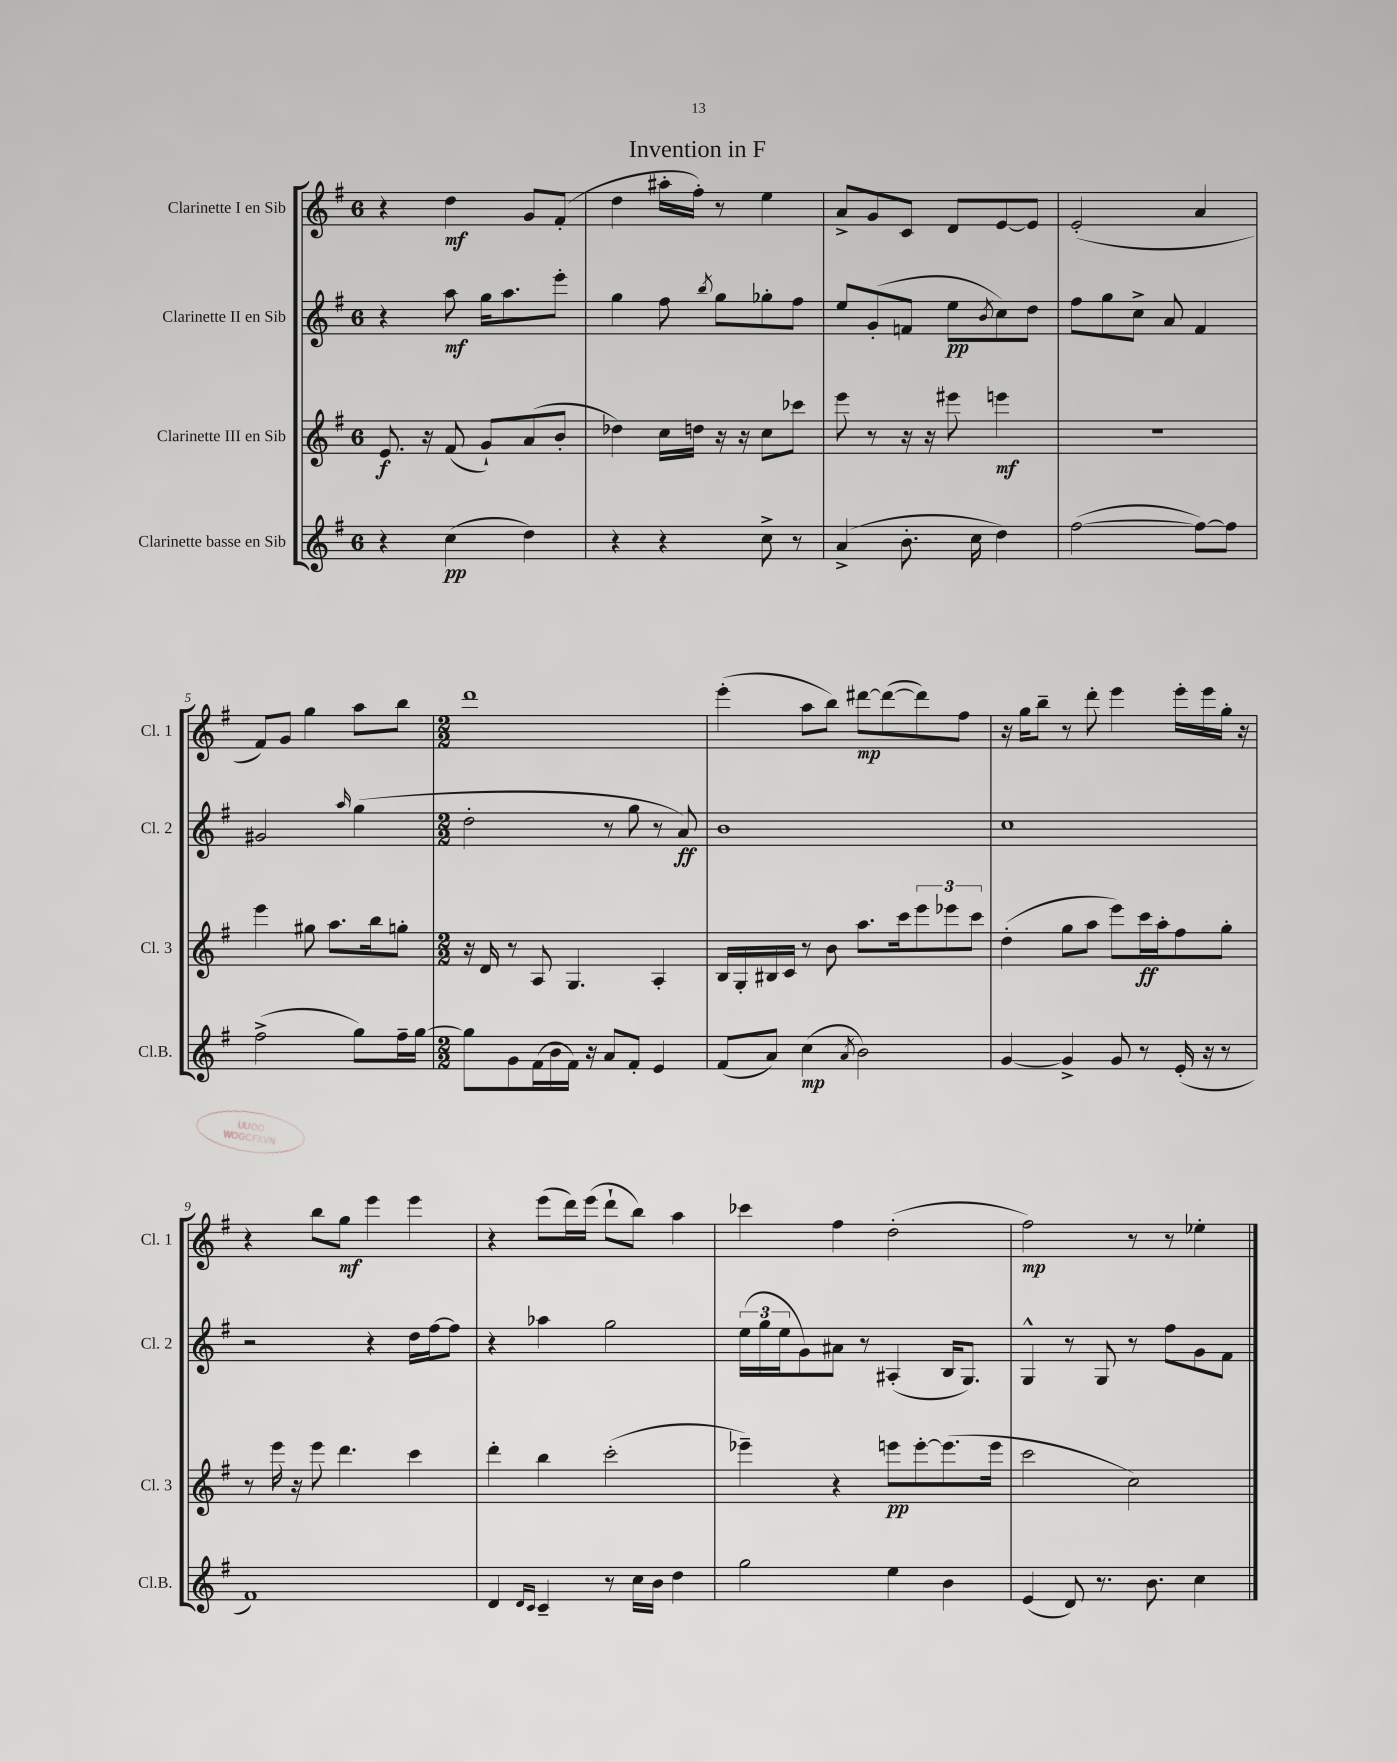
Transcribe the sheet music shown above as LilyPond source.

\header { title = "Invention in F" }
<<
\new StaffGroup <<
\new Staff = "s0" \with { instrumentName = "Clarinette I en Sib" shortInstrumentName = "Cl. 1" } {
    \clef treble \key g \major \once \override Staff.TimeSignature.style = #'single-digit \time 6/8
    r4 d''4\mf g'8 fis'8-.( |
    d''4 ais''16-. fis''16-.) r8 e''4 |
    a'8-> g'8 c'8 d'8 e'8~ e'8 |
    e'2-.( a'4 |
    fis'8) g'8 g''4 a''8 b''8 |
    \numericTimeSignature \time 2/2 d'''1 |
    e'''4-.( a''8 b''8) dis'''8~\mp dis'''8~( dis'''8) fis''8 |
    r16 g''16 b''8-- r8 d'''8-. e'''4 e'''16-. e'''16 g''16-. r16 |
    r4 b''8 g''8\mf e'''4 e'''4 |
    r4 e'''8( d'''16) e'''16( d'''8-! b''8) a''4 |
    ces'''4 fis''4 d''2-.( |
    fis''2\mp) r8 r8 ees''4-. \bar "|." |
}
\new Staff = "s1" \with { instrumentName = "Clarinette II en Sib" shortInstrumentName = "Cl. 2" } {
    \clef treble \key g \major \once \override Staff.TimeSignature.style = #'single-digit \time 6/8
    r4 a''8\mf g''16 a''8. e'''8-. |
    g''4 fis''8 \acciaccatura { b''8 } g''8 ges''8-. fis''8 |
    e''8 g'8-.( f'8 e''8\pp \acciaccatura { b'8 } c''8) d''8 |
    fis''8 g''8 c''8-> a'8 fis'4 |
    gis'2 \grace { a''16 } g''4( |
    \numericTimeSignature \time 2/2 d''2-. r8 g''8 r8 a'8\ff) |
    b'1 |
    c''1 |
    r2 r4 d''16 fis''16~ fis''8 |
    r4 aes''4 g''2 |
    \tuplet 3/2 { e''16( g''16 e''16 } g'8) ais'8 r8 ais4-.( b16 g8.) |
    g4-^ r8 g8 r8 fis''8 g'8 fis'8 \bar "|." |
}
\new Staff = "s2" \with { instrumentName = "Clarinette III en Sib" shortInstrumentName = "Cl. 3" } {
    \clef treble \key g \major \once \override Staff.TimeSignature.style = #'single-digit \time 6/8
    e'8.\f r16 fis'8( g'8-!) a'8( b'8-. |
    des''4) c''16 d''16 r16 r16 c''8 ces'''8 |
    e'''8 r8 r16 r16 eis'''8 e'''4\mf |
    R2. |
    e'''4 gis''8 a''8. b''16 g''8-. |
    \numericTimeSignature \time 2/2 r16 d'16 r8 a8 g4. a4-. |
    b16 g16-. bis16 c'16 r8 b'8 a''8. c'''16 \tuplet 3/2 { e'''8 ees'''8 c'''8 } |
    d''4-.( g''8 a''8 e'''8) c'''16\ff a''16-. fis''8 g''8-. |
    r8 e'''16 r16 e'''8 d'''4. c'''4 |
    d'''4-. b''4 c'''2-.( |
    ees'''4--) r4 e'''8\pp e'''8~-. e'''8.( e'''16 |
    c'''2 c''2) \bar "|." |
}
\new Staff = "s3" \with { instrumentName = "Clarinette basse en Sib" shortInstrumentName = "Cl.B." } {
    \clef treble \key g \major \once \override Staff.TimeSignature.style = #'single-digit \time 6/8
    r4 c''4\pp( d''4) |
    r4 r4 c''8-> r8 |
    a'4->( b'8.-. c''16 d''4) |
    fis''2~( fis''8~) fis''8 |
    fis''2->( g''8) fis''16-- g''16~ |
    \numericTimeSignature \time 2/2 g''8 g'8 fis'16( b'16 fis'16) r16 a'8 fis'8-. e'4 |
    fis'8( a'8) c''4\mp( \acciaccatura { a'8 } b'2) |
    g'4~ g'4-> g'8 r8 e'16-.( r16 r8 |
    fis'1) |
    d'4 \grace { d'16 c'16 } c'4-- r8 c''16 b'16 d''4 |
    g''2 e''4 b'4 |
    e'4( d'8) r8. b'8. c''4 \bar "|." |
}
>>
>>
